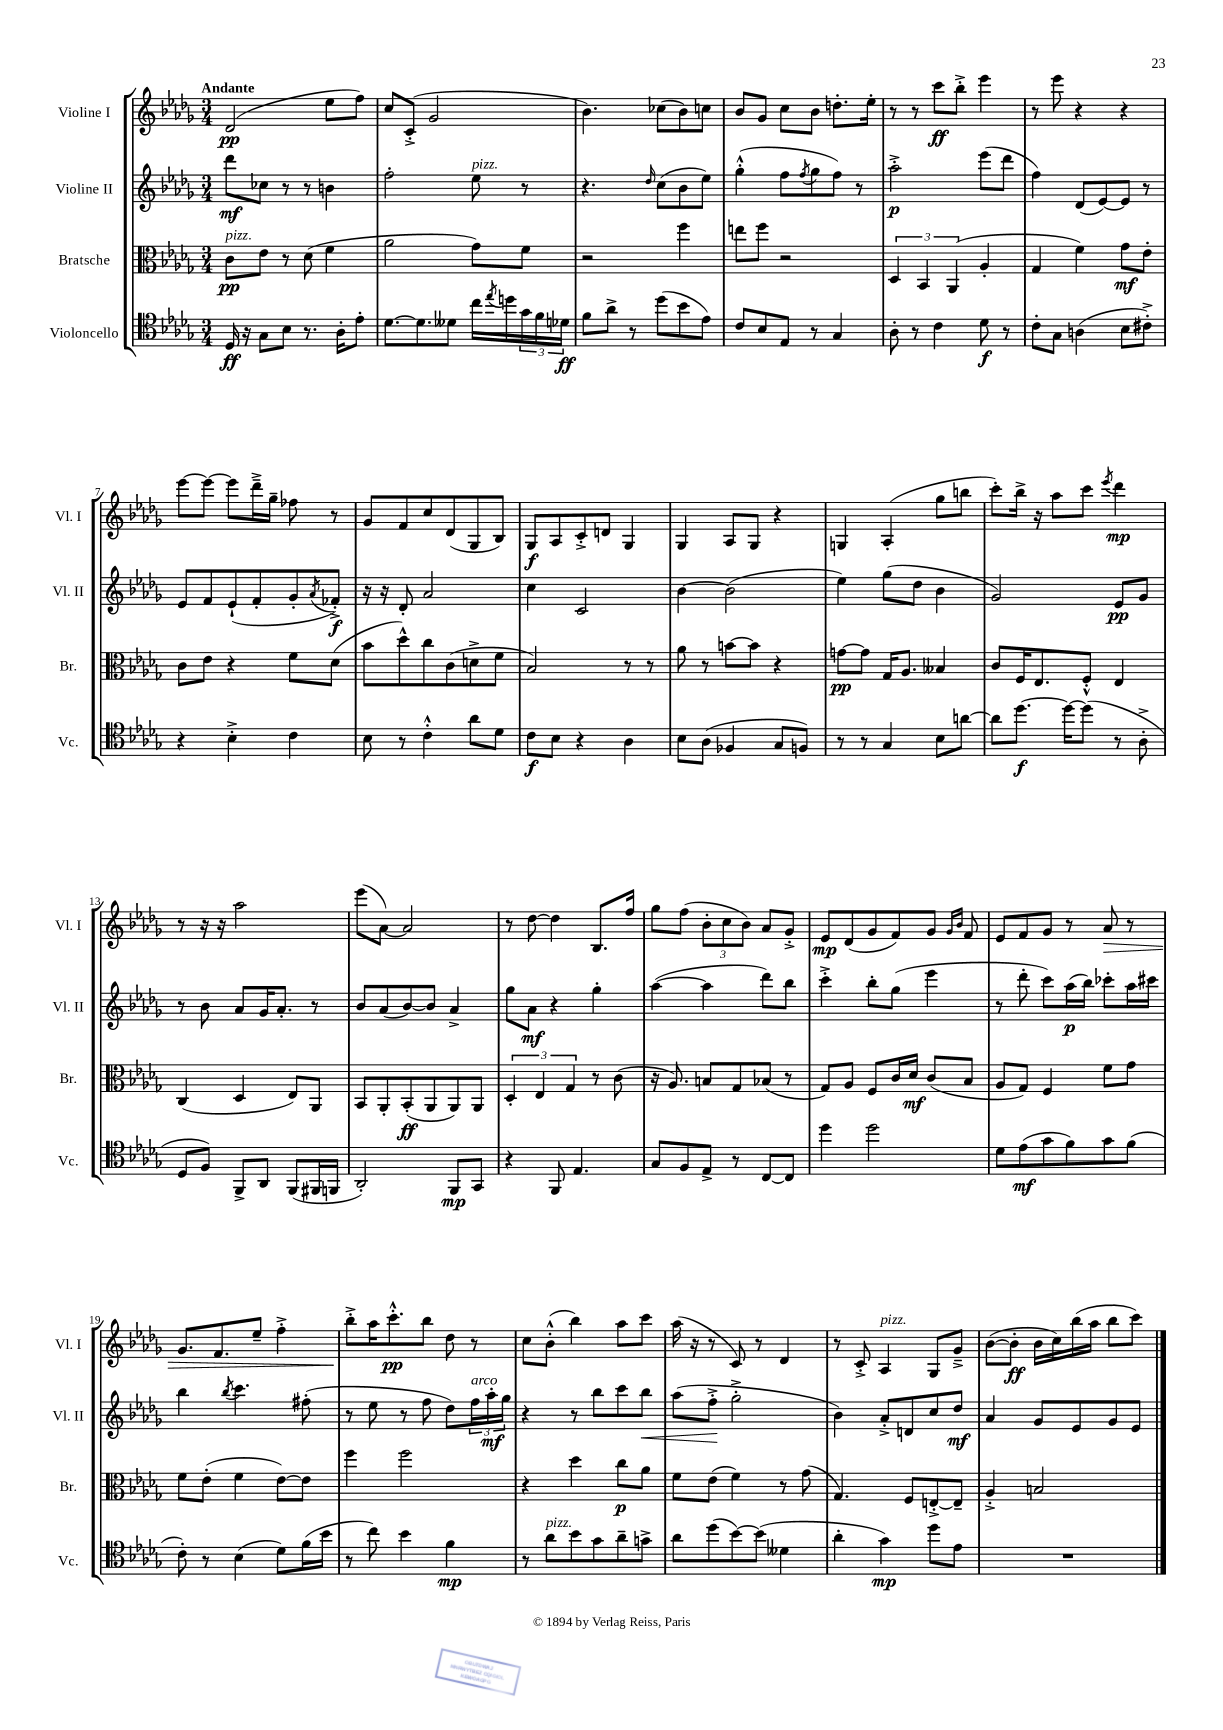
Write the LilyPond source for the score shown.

<<
\new StaffGroup <<
\new Staff = "s0" \with { instrumentName = "Violine I" shortInstrumentName = "Vl. I" } {
    \clef treble \key des \major \numericTimeSignature \time 3/4 \tempo "Andante"
    des'2\pp( ees''8 f''8) |
    c''8 c'8-.->( ges'2 |
    bes'4.) ces''8( bes'8) c''8 |
    bes'8 ges'8 c''8 bes'8 d''8.-. ees''16-. |
    r8 r8 c'''8\ff bes''8-.-> ees'''4 |
    r8 ees'''8 r4 r4 |
    ees'''8~ ees'''8~ ees'''8 des'''16---> ges''16-- fes''8 r8 |
    ges'8 f'8 c''8 des'8( ges8 bes8) |
    ges8\f aes8 c'8-.-> d'8 ges4 |
    ges4 aes8 ges8 r4 |
    g4 aes4-.( ges''8 b''8 |
    c'''8-.) bes''16-> r16 aes''8 c'''8 \acciaccatura { ees'''8 } des'''4\mp |
    r8 r16 r16 aes''2 |
    ees'''8( aes'8~) aes'2 |
    r8 des''8~ des''4 bes8. f''16 |
    ges''8 f''8( \tuplet 3/2 { bes'8-. c''8 bes'8) } aes'8 ges'8-.-> |
    ees'8\mp des'8( ges'8 f'8) ges'8 \grace { ges'16 bes'16 } f'8 |
    ees'8 f'8 ges'8 r8 aes'8\> r8 |
    ges'8. f'8. ees''8-- f''4-.-> |
    bes''8-.->\! aes''16 c'''8.-.-^\pp bes''8 des''8 r8 |
    c''8 bes'8-.-^( bes''4) aes''8 c'''8 |
    aes''16( r16 r8 c'8) r8 des'4 |
    r8 c'8-.-> aes4^\markup { \italic "pizz." } ges8 ges'8---> |
    bes'8~( bes'8-.\ff bes'16 c''16) bes''16( aes''16 bes''8 c'''8) \bar "|." |
}
\new Staff = "s1" \with { instrumentName = "Violine II" shortInstrumentName = "Vl. II" } {
    \clef treble \key des \major \numericTimeSignature \time 3/4
    des'''8\mf ces''8 r8 r8 b'4 |
    f''2-. ees''8^\markup { \italic "pizz." } r8 |
    r4. \grace { des''16 } c''8( bes'8 ees''8) |
    ges''4-.-^( f''8 \acciaccatura { f''8 } ges''8 f''8) r8 |
    aes''2-.->\p ees'''8( des'''8 |
    f''4) des'8( ees'8~) ees'8 r8 |
    ees'8 f'8 ees'8-!( f'8-. ges'8-. \acciaccatura { aes'8 } fes'8-.->\f) |
    r16 r16 des'8-. aes'2 |
    c''4 c'2 |
    bes'4~ bes'2( |
    ees''4) ges''8( des''8 bes'4 |
    ges'2) ees'8\pp ges'8 |
    r8 bes'8 aes'8 ges'16 aes'8.-. r8 |
    bes'8 aes'8( bes'8~) bes'8 aes'4-> |
    ges''8 aes'8\mf r4 ges''4-. |
    aes''4~( aes''4 des'''8) bes''8 |
    c'''4-.-> bes''8-. ges''8( ees'''4 |
    r8 des'''8-. c'''8) aes''16\p( bes''16) ces'''8-. aes''16 cis'''16 |
    bes''4 \acciaccatura { bes''8 } c'''4. fis''8-.( |
    r8 ees''8 r8 f''8 des''8) \tuplet 3/2 { f''16^\markup { \italic "arco" } aes''16-.\mf ges''16 } |
    r4 r8 bes''8 c'''8 bes''8\< |
    aes''8( f''8-.->\! ges''2-.-> |
    bes'4) aes'8-.-> d'8 c''8 des''8\mf |
    aes'4 ges'8 ees'8 ges'8 ees'8 \bar "|." |
}
\new Staff = "s2" \with { instrumentName = "Bratsche" shortInstrumentName = "Br." } {
    \clef alto \key des \major \numericTimeSignature \time 3/4
    c'8\pp^\markup { \italic "pizz." } ees'8 r8 des'8( f'4 |
    aes'2 ges'8) f'8 |
    r2 f''4 |
    e''8 f''8 r2 |
    \tuplet 3/2 { des4 bes,4 aes,4( } aes4-. |
    ges4 f'4) ges'8\mf ees'8-. |
    c'8 ees'8 r4 f'8 des'8( |
    bes'8 des''8-^) c''8 c'8( d'8-> f'8 |
    bes2) r8 r8 |
    aes'8 r8 b'8~ b'8 r4 |
    g'8~\pp g'8 ges16 aes8. beses4 |
    c'8 f16 ees8. f8-.-^ ees4 |
    c4( des4 ees8) aes,8 |
    bes,8 aes,8-. bes,8-.\ff( aes,8 aes,8) aes,8 |
    \tuplet 3/2 { des4-. ees4 ges4 } r8 c'8( |
    r16 aes8.) b8 ges8 bes8( r8 |
    ges8) aes8 f8 c'16 des'16\mf c'8( bes8 |
    aes8 ges8) f4 f'8 ges'8 |
    f'8 ees'8-.( f'4 ees'8~) ees'8 |
    f''4 f''2 |
    r4 des''4 c''8\p aes'8 |
    f'8 ees'8( f'4) r8 ges'8( |
    ges4.) f8 e8~-.-> e8-- |
    aes4-.-> b2 \bar "|." |
}
\new Staff = "s3" \with { instrumentName = "Violoncello" shortInstrumentName = "Vc." } {
    \clef tenor \key des \major \numericTimeSignature \time 3/4
    des16\ff r16 ges8 bes8 r8. aes16-. ees'8-. |
    des'8.~ des'8. deses'8 c''16 \acciaccatura { ees''8 } d''16 \tuplet 3/2 { ges'16 f'16 des'16\ff } |
    f'8 aes'8-> r8 des''8( bes'8 ees'8) |
    c'8 bes8 ees8 r8 ges4 |
    aes8-. r8 c'4 des'8\f r8 |
    c'8-. ges8 a4( bes8 cis'8-.->) |
    r4 bes4-.-> c'4 |
    bes8 r8 c'4-.-^ aes'8 des'8 |
    c'8\f bes8 r4 aes4 |
    bes8 aes8( fes4 ges8 f8) |
    r8 r8 ges4 bes8 a'8~ |
    a'8 des''8.~\f des''16~ des''8( r8 aes8-.-> |
    des8 f8) f,8-> aes,8 f,8( fis,16 f,16 |
    aes,2-.) f,8\mp ges,8 |
    r4 f,8 ees4. |
    ges8 f8 ees8-> r8 c8~ c8 |
    des''4 des''2 |
    des'8 ees'8\mf( ges'8 f'8) ges'8 f'8( |
    c'8-.) r8 bes4( des'8) f'16( bes'16 |
    r8 c''8) bes'4 f'4\mp |
    r8 aes'8^\markup { \italic "pizz." } bes'8 ges'8 aes'8-- g'8-> |
    aes'8 des''8( bes'8~) bes'8( deses'4 |
    aes'4-. ges'4\mp) des''8 ees'8 |
    R2. \bar "|." |
}
>>
>>
